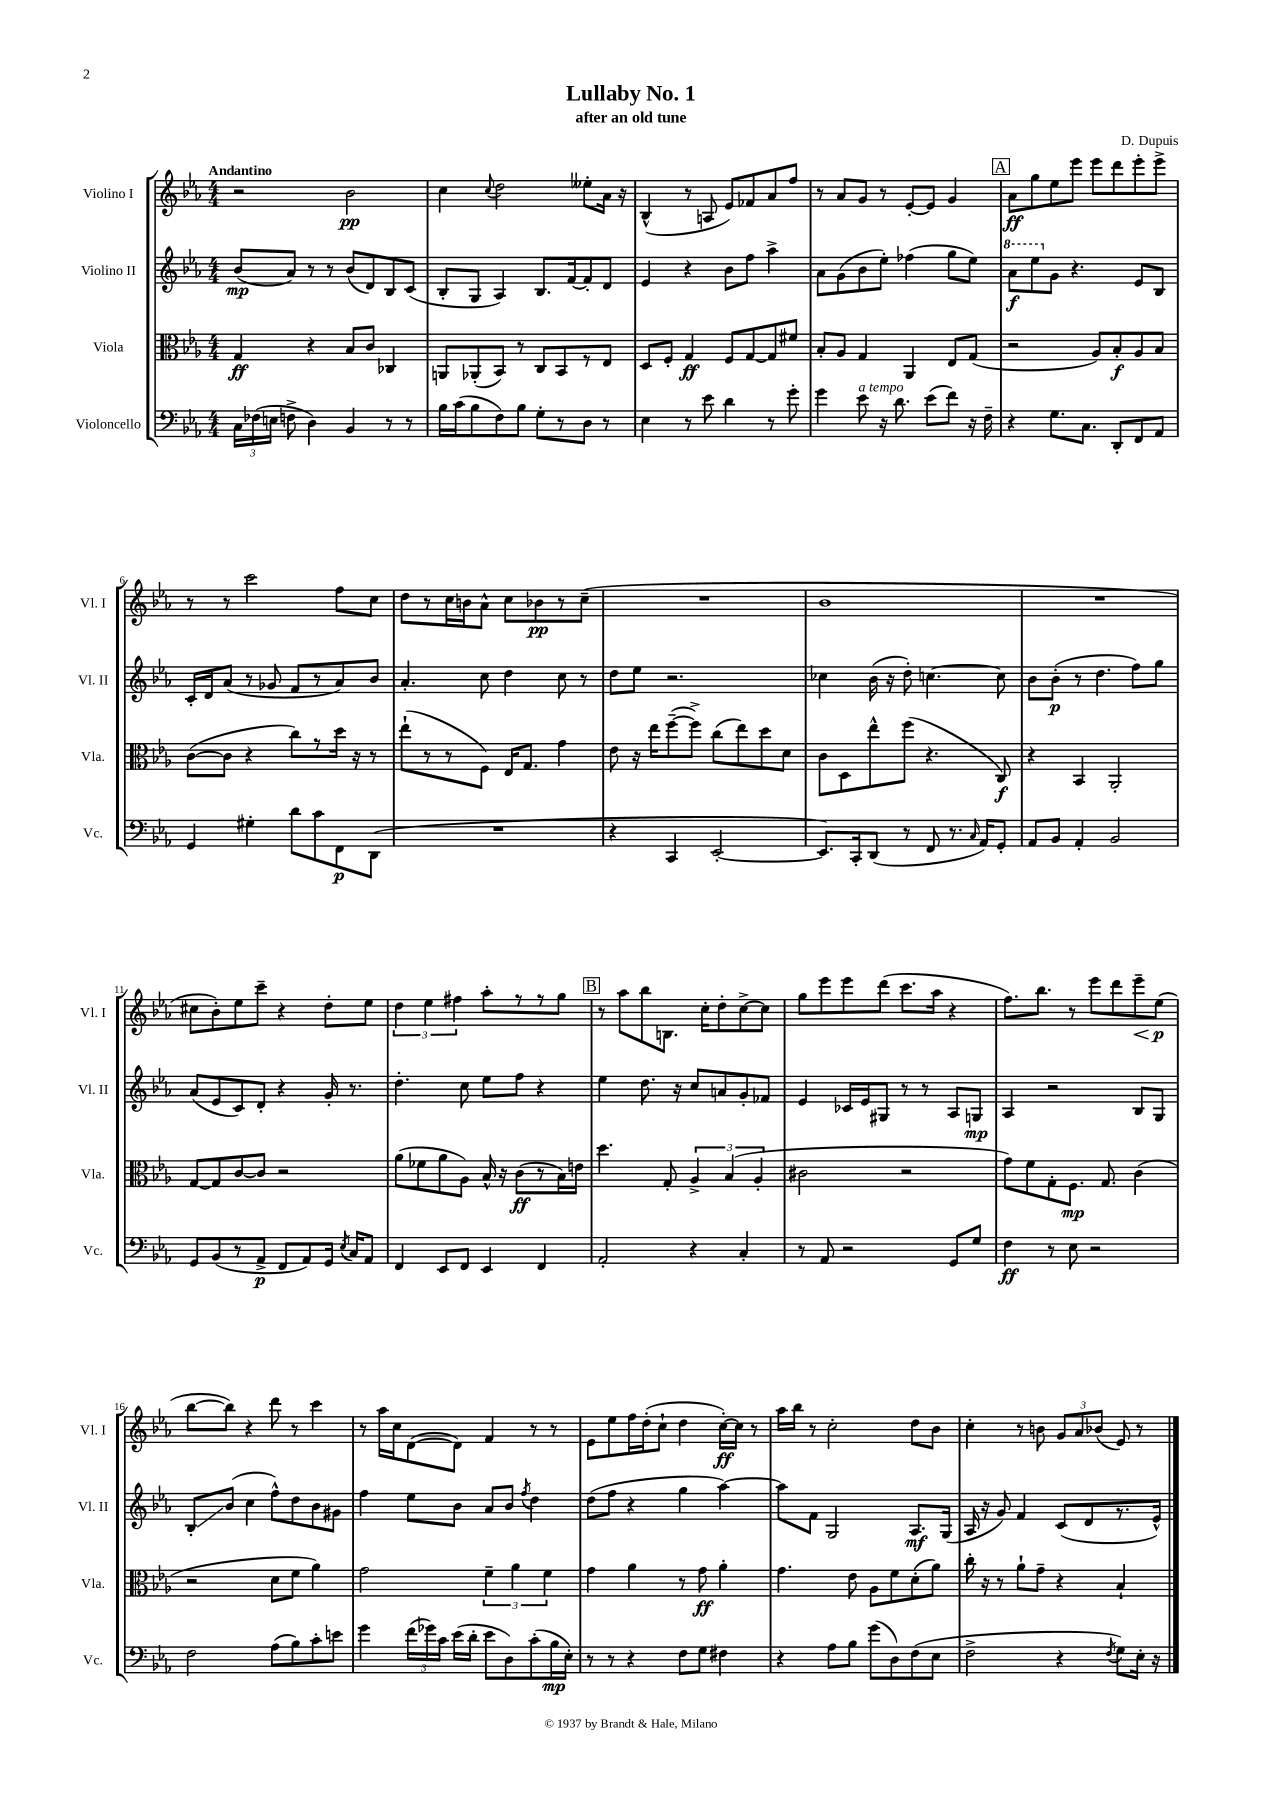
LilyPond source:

\header { title = "Lullaby No. 1" composer = "D. Dupuis" subtitle = "after an old tune" }
<<
\new StaffGroup <<
\new Staff = "s0" \with { instrumentName = "Violino I" shortInstrumentName = "Vl. I" } {
    \clef treble \key ees \major \numericTimeSignature \time 4/4 \tempo "Andantino"
    \autoBeamOff r2 bes'2\pp |
    c''4 \appoggiatura { c''8 } d''2 eeses''8[-. aes'16] r16 |
    bes4-^( r8 a8 ees'8[) fes'8 aes'8 f''8] |
    r8 aes'8[ g'8] r8 ees'8[~-. ees'8] g'4 |
    \mark \markup { \box "A" } aes'8[\ff g''8 ees''8 ees'''8] ees'''8[ d'''8 ees'''8-. ees'''8]-> |
    r8 r8 c'''2 f''8[ c''8] |
    d''8[ r8 c''16 b'16 aes'8]-^ c''8[ bes'8\pp r8 c''8]--( |
    R1 |
    bes'1 |
    R1 |
    cis''8[ bes'8-.) ees''8 c'''8]-- r4 d''8[-. ees''8] |
    \tuplet 3/2 { d''4 ees''4 fis''4 } aes''8[-. r8 r8 g''8] |
    \mark \markup { \box "B" } r8 aes''8[ bes''8 b8.] c''16[-. d''8-. c''8~-> c''8] |
    g''8[ ees'''8 ees'''8 d'''8]( c'''8.[ aes''16] r4 |
    f''8.[) bes''8.] r8 ees'''8[ d'''8 ees'''8--\< ees''8]\p\!( |
    bes''8[~ bes''8]) r4 d'''8 r8 c'''4 |
    r8 aes''16[ c''16 d'8~( d'8]) f'4 r8 r8 |
    ees'8[ ees''8 f''16 d''16-.( c''8]-! d''4 c''16[~-.\ff) c''16] r8 |
    aes''16[ bes''16] r8 c''2-. d''8[ bes'8] |
    c''4-. r8 b'8 \tuplet 3/2 { g'8[ aes'8 bes'8]( } ees'8) r8 \bar "|." |
}
\new Staff = "s1" \with { instrumentName = "Violino II" shortInstrumentName = "Vl. II" } {
    \clef treble \key ees \major \numericTimeSignature \time 4/4
    \autoBeamOff bes'8[\mp( aes'8]) r8 r8 bes'8[( d'8) bes8 c'8]( |
    bes8[-. g8] aes4) bes8.[ f'16~ f'8-. d'8] |
    ees'4 r4 bes'8[ f''8] aes''4-> |
    aes'8[ g'8( bes'8 ees''8]-.) fes''4( g''8[ ees''8]) |
    \mark \markup { \box "A" } \ottava #1 aes''8[\f ees'''8 \ottava #0 g'8] r4. ees'8[ bes8] |
    c'16[-. d'16 aes'8]( r8 ges'8 f'8[ r8 aes'8) bes'8] |
    aes'4.-. c''8 d''4 c''8 r8 |
    d''8[ ees''8] r2. |
    ces''4 bes'16( r16 d''8-.) c''4.~ c''8 |
    bes'8[ bes'8]-.\p( r8 d''4. f''8[) g''8] |
    aes'8[( ees'8 c'8) d'8]-. r4 g'16-. r8. |
    d''4.-. c''8 ees''8[ f''8] r4 |
    \mark \markup { \box "B" } ees''4 d''8. r16 c''8[ a'8 g'8-. fes'8] |
    ees'4 ces'16[ ees'16 gis8] r8 r8 aes8[ g8]\mp |
    aes4 r2 bes8[ g8] |
    bes8[-.\glissando bes'8]( c''4 f''8[-^) d''8 bes'8 gis'8] |
    f''4 ees''8[ bes'8] aes'8[ bes'8] \acciaccatura { f''8 } d''4 |
    d''8[( f''8] r4 g''4 aes''4~) |
    aes''8[ f'8] g2 aes8.[\mf g16]( |
    aes16 r16 g'8) f'4 c'8[( d'8 r8. ees'16]-^) \bar "|." |
}
\new Staff = "s2" \with { instrumentName = "Viola" shortInstrumentName = "Vla." } {
    \clef alto \key ees \major \numericTimeSignature \time 4/4
    \autoBeamOff g4\ff r4 bes8[ c'8] ces4 |
    a,8[ aes,8-.( bes,8]) r8 c8[ bes,8 r8 ees8] |
    d8[ f8]-. g4\ff f8[ g8~ g8 fis'8] |
    bes8[-. aes8] g4 aes,4 ees8[ g8]( |
    \mark \markup { \box "A" } r2 aes8[) bes8-.\f aes8 bes8] |
    c'8[~( c'8] r4 c''8[) r8 d''16] r16 r8 |
    ees''8[-!( r8 r8 f8]) ees16[ g8.] g'4 |
    ees'8 r16 ees''16[ f''8~--( f''8]->) c''8[( ees''8) d''8 d'8] |
    c'8[ d8 ees''8-^ f''8]( r4. c8\f) |
    r4 bes,4 aes,2-. |
    g8[~ g8 c'8~ c'8] r2 |
    aes'8[( fes'8 aes'8 aes8]) bes16-^ r16 c'8[\ff( r8 bes16) e'16] |
    \mark \markup { \box "B" } d''4. g8-. \tuplet 3/2 { aes4-> bes4( aes4-. } |
    cis'2 r2 |
    g'8[) f'8 g8-. f8.]\mp g8. c'4( |
    r2 d'8[ f'8] aes'4) |
    g'2 \tuplet 3/2 { f'4-- aes'4 f'4 } |
    g'4 aes'4 r8 g'8\ff aes'4-. |
    g'4. ees'8 aes8[ f'8 d'8-.( aes'8]) |
    c''16-. r16 r8 aes'8[-! g'8]-- r4 bes4-! \bar "|." |
}
\new Staff = "s3" \with { instrumentName = "Violoncello" shortInstrumentName = "Vc." } {
    \clef bass \key ees \major \numericTimeSignature \time 4/4
    \autoBeamOff \tuplet 3/2 { c16[ fes16( e16] } f8-> d4) bes,4 r8 r8 |
    bes16[ c'16( bes8 f8) bes8] g8[-. r8 d8] r8 |
    ees4 r8 ees'8 d'4 r8 g'8-. |
    g'4 ees'8^\markup { \italic "a tempo" } r16 d'8. ees'8[( f'8]) r16 f16-- |
    \mark \markup { \box "A" } r4 g8.[ c8.] d,8[-. f,8 aes,8] |
    g,4 gis4-. d'8[ c'8 f,8\p d,8]( |
    R1 |
    r4 c,4 ees,2~-. |
    ees,8.[) c,16-. d,8]( r8 f,8 r8. \grace { c16 } aes,16[) g,8]-. |
    aes,8[ bes,8] aes,4-. bes,2 |
    g,8[ bes,8( r8 aes,8]->\p f,8[ aes,8) g,16] \acciaccatura { ees8 } c16[ aes,8] |
    f,4 ees,8[ f,8] ees,4 f,4 |
    \mark \markup { \box "B" } aes,2-. r4 c4-. |
    r8 aes,8 r2 g,8[ g8] |
    f4\ff r8 ees8 r2 |
    f2 aes8[( bes8) c'8-. e'8] |
    g'4 \tuplet 3/2 { f'16[( ges'16) c'16] } ees'16[( d'16]-. ees'8[ d8) c'8-.( bes16\mp ees16]-.) |
    r8 r8 r4 f8[ g8] fis4 |
    r4 aes8[ bes8] g'8[( d8) f8( ees8] |
    f2-> r4 \acciaccatura { f8 } g8[) ees16]-. r16 \bar "|." |
}
>>
>>
